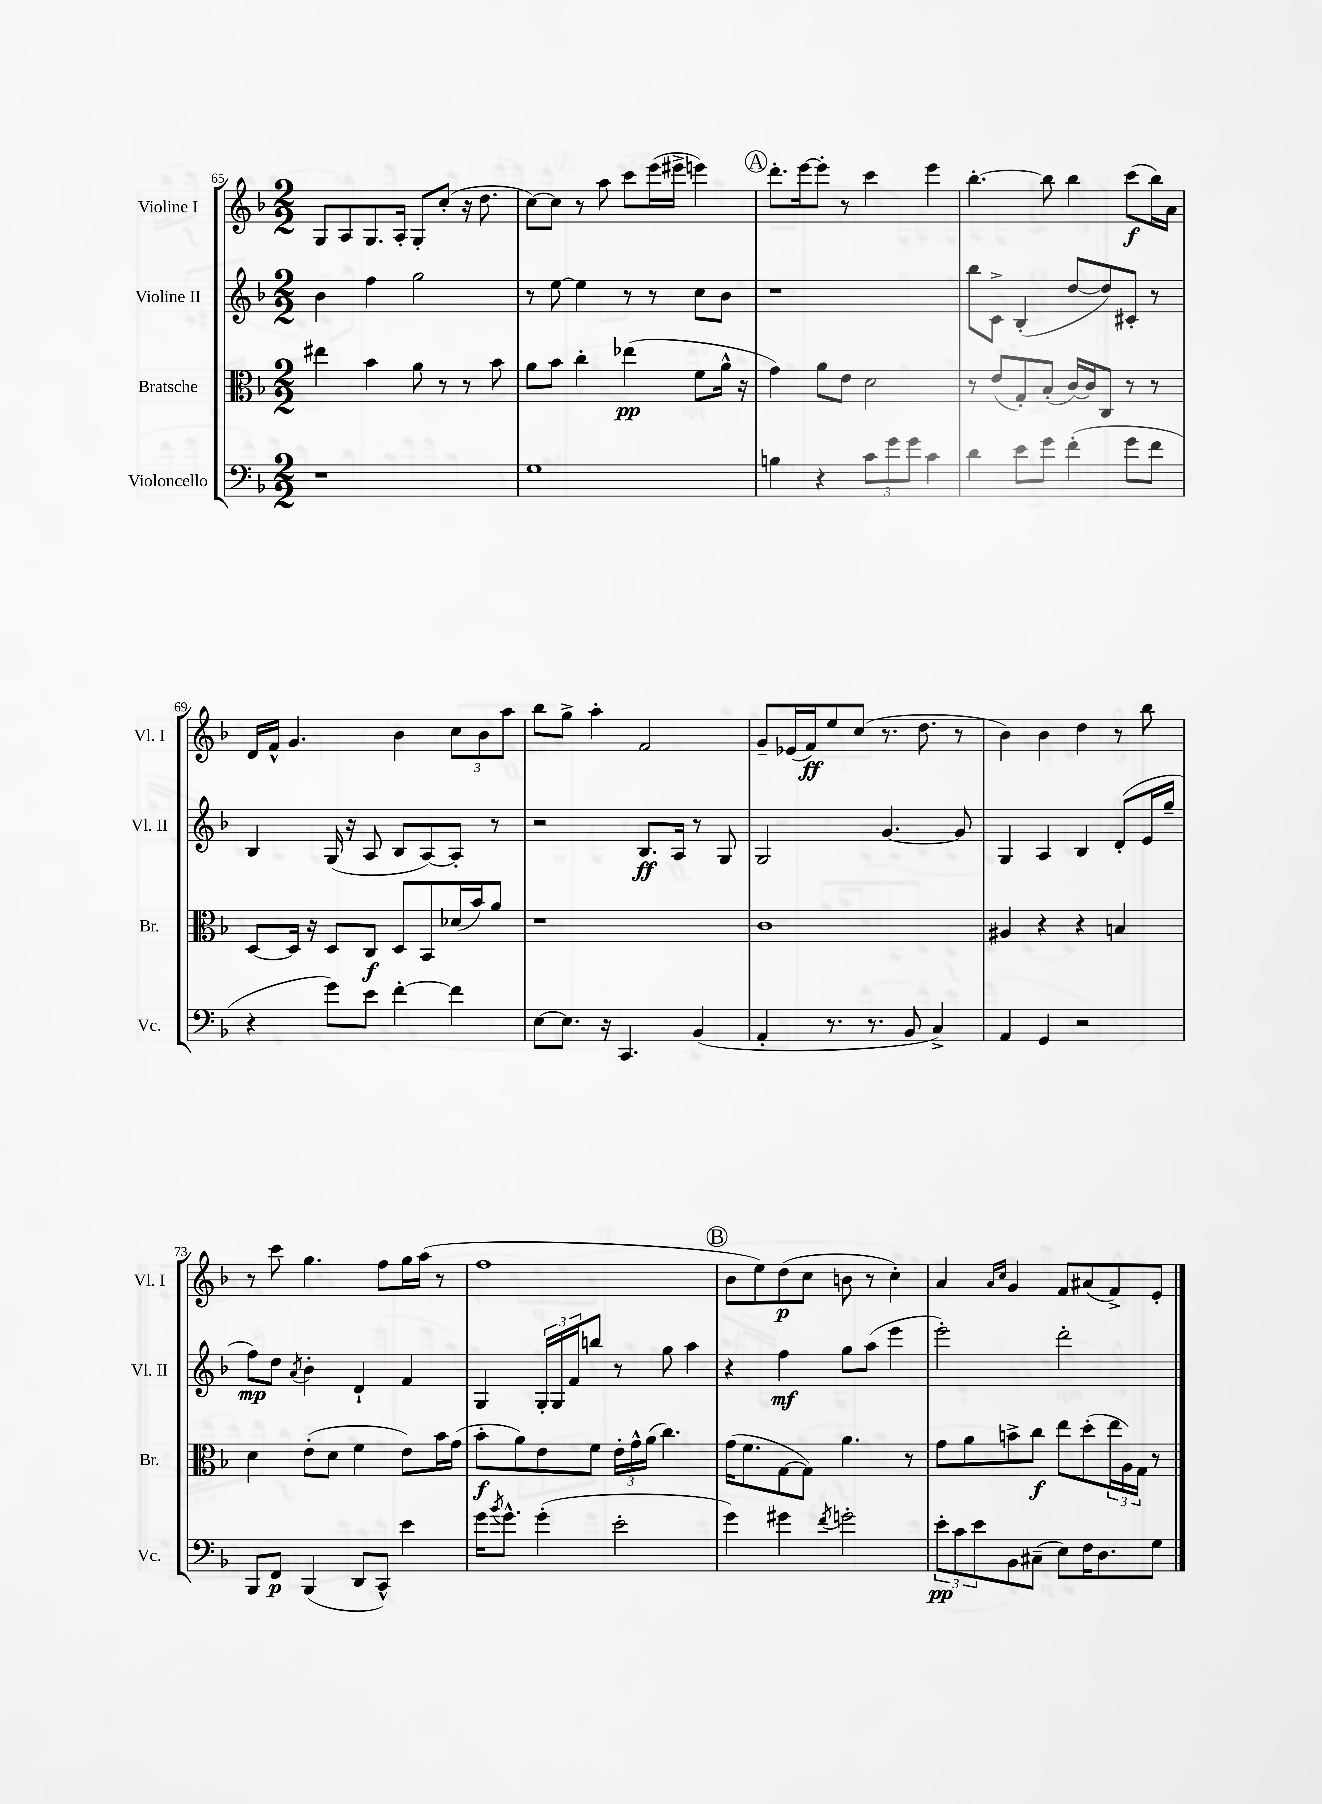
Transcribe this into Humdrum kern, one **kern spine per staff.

**kern	**kern	**kern	**kern
*staff4	*staff3	*staff2	*staff1
*clefF4	*clefC3	*clefG2	*clefG2
*k[b-]	*k[b-]	*k[b-]	*k[b-]
*M2/2	*M2/2	*M2/2	*M2/2
1r	4ee#	4b-	8G
.	.	.	8A
.	4b-	4ff	8.G
.	.	.	16A'
.	8a	2gg	8G'
.	8r	.	(8cc'
.	8r	.	16r
.	.	.	8.dd
.	8b-	.	.
=	=	=	=
1G	8a	8r	[8cc)
.	8b-	[8ee	8cc]
.	4cc'	4ee]	8r
.	.	.	8aa
.	(4ee-	8r	8ccc
.	.	8r	(16eee
.	.	.	16eee#^
.	8f	8cc	4eee)
.	16a^^	8b-	.
.	16r	.	.
=	=	=	=
4B	4g)	1r	8.ddd'
.	.	.	[16eee
4r	8a	.	8eee']
.	8e	.	8r
12c	2d	.	4ccc
12g	.	.	.
12g	.	.	.
4c	.	.	4eee
=	=	=	=
4d	8r	8bb-	[4.bb-'
.	(8e	8c^	.
8e	8G')	(4B-'	.
8g	(8B-'	.	8bb-]
(4f'	[16c)	[8dd	4bb-
.	16c]	.	.
.	8C	8dd])	.
8g	8r	8c#'	(8ccc
8f	8r	8r	16bb-)
.	.	.	16a
=	=	=	=
4r	[8D	4B-	16d
.	.	.	16f^^
.	16D]	.	4.g
.	16r	.	.
8g)	8D	(16G	.
.	.	16r	.
8e	8C	8A	.
[4f'	8D	8B-	4b-
.	8BB-	[8A)	.
4f]	(16d-	8A']	12cc
.	16b-)	.	.
.	.	.	12b-
.	8a	8r	.
.	.	.	12aa
=	=	=	=
[8E	1r	2r	8bb-
8.E]	.	.	8gg^
.	.	.	4aa'
16r	.	.	.
4.CC	.	.	.
.	.	8.B-	2f
.	.	16A	.
(4BB-	.	8r	.
.	.	8G	.
=	=	=	=
4AA'	1c	2G	8g~
.	.	.	(16e-
.	.	.	16f)
8.r	.	.	8ee
.	.	.	(8cc
8.r	.	.	.
.	.	[4.g	8.r
8BB-	.	.	.
.	.	.	8.dd
4C^)	.	.	.
.	.	8g]	8r
=	=	=	=
4AA	4A#	4G	4b-)
4GG	4r	4A	4b-
2r	4r	4B-	4dd
.	4B	(8d'	8r
.	.	16e	8bb-
.	.	16gg~	.
=	=	=	=
8BBB-	4d	8ff)	8r
8FF	.	8dd	8ccc
.	.	8qa	.
(4BBB-	(8e'	4b-'	4.gg
.	8d	.	.
8DD	4f	4d`	.
8CC^^)	.	.	8ff
4e	8e)	4f	16gg
.	.	.	(16aa
.	16b-	.	8r
.	(16g	.	.
=	=	=	=
16g	8b-'	4G	1ff
8qb-	.	.	.
8.g^^	.	.	.
.	8a)	.	.
(4g'	8e	24G'	.
.	.	24G	.
.	.	24f	.
.	8f	8bb	.
2e'	24e'	8r	.
.	24g^^	.	.
.	(24a	.	.
.	4.cc)	8gg	.
.	.	4aa	.
=	=	=	=
4g)	(16g	4r	8b-
.	8.f	.	.
.	.	.	8ee)
4g#	[8G	4ff	(8dd
.	8G])	.	8cc
8qf	.	.	.
2g'	4.a	8gg	8b
.	.	(8aa	8r
.	.	4eee	4cc')
.	8r	.	.
=	=	=	=
12e'	8g	2eee')	4a
12c	.	.	.
.	8a	.	.
12e	.	.	.
.	.	.	16qqa
.	.	.	16qqcc
8BB-	8b^	.	4g
(8C#~	8cc	.	.
8E)	8ee	2ddd'	8f
16F	(8dd'	.	(8a#
8.D	.	.	.
.	24ee	.	8f^)
.	24A)	.	.
.	24G	.	.
8G	8r	.	8e'
==	==	==	==
*-	*-	*-	*-
